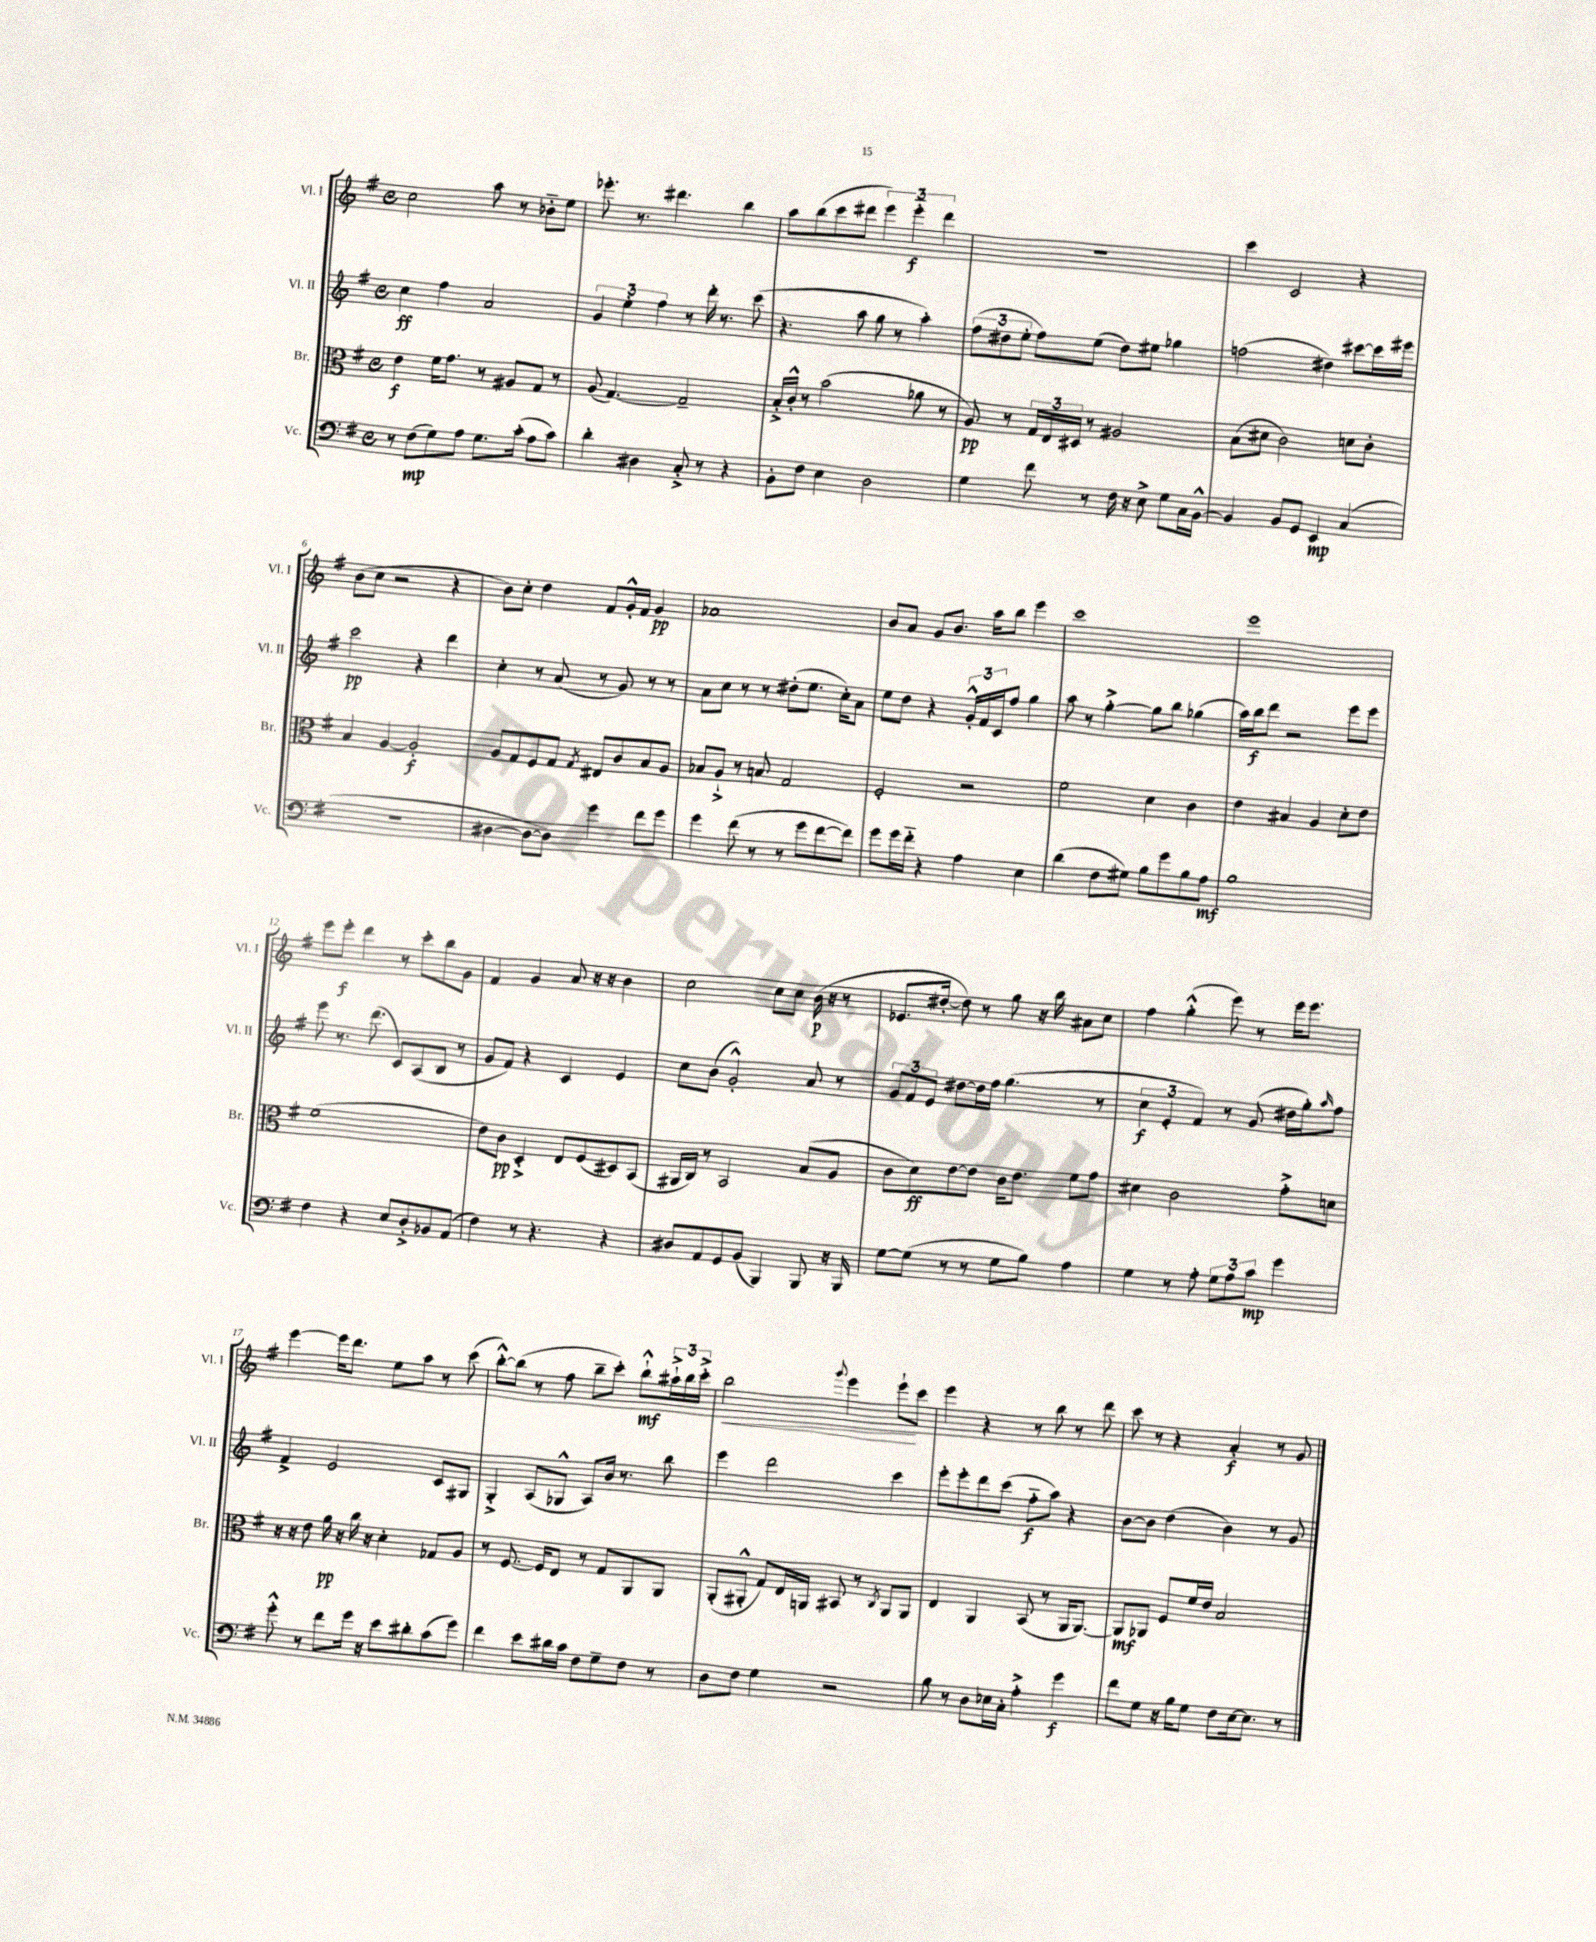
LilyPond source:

<<
\new StaffGroup <<
\new Staff = "s0" \with { instrumentName = "Vl. I" shortInstrumentName = "Vl. I" } {
    \clef treble \key g \major \defaultTimeSignature \time 4/4
    c''2 a''8 r8 bes'8-_ e''8 |
    ees'''8.-. r8. dis'''4. b''4 |
    a''8 b''8( c'''8 dis'''8 \tuplet 3/2 { e'''4) e'''4-_\f dis'''4 } |
    R1 |
    c'''4 c'2 r4 |
    b'8( c''8 r2 r4 |
    b'8) c''8-. d''4 fis'8 g'16-.-^ fis'16 g'4\pp |
    aes'1 |
    b'8 a'8 g'8 b'8. a''16 b''8 e'''4 |
    c'''1 |
    e'''1 |
    e'''8 e'''8-.\f d'''4 r8 c'''8-. b''8 g'8 |
    fis'4 g'4 a'8 r16 r16 b'4 |
    c''2 c''8 c''8 b'16\p( r16 r8 |
    ees'8. dis''16~-. dis''8) r8 g''8 r16 b''16 ais'8 c''8 |
    fis''4 g''4-.-^( e'''8) r8 e'''16 e'''8. |
    e'''4~ e'''16 d'''8. e''8 a''8 r8 c'''8( |
    b''8~-.-^) b''8( r8 fis''8 b''8-- c'''8-.) b''8-!-^\mf \tuplet 3/2 { ais''16-!-> b''16 c'''16-.-> } |
    b''2\< \appoggiatura { g'''8 } e'''4 e'''8-!\! c'''8 |
    e'''4 r4 r8 b''8 r8 d'''8 |
    c'''8 r8 r4 a'4-.\f r8 g'8 \bar "|." |
}
\new Staff = "s1" \with { instrumentName = "Vl. II" shortInstrumentName = "Vl. II" } {
    \clef treble \key g \major \defaultTimeSignature \time 4/4
    c''4\ff fis''4 a'2 |
    \tuplet 3/2 { g'4 e''4-. fis''4 } r8 d'''16-. r8. c'''8( |
    r4. a''8 g''8 r8 a''4-.) |
    \tuplet 3/2 { fis''8( dis''8 e''8-. } fis''8) e''8( dis''8) eis''8 ges''4 |
    f''2( dis''4) cis'''8~ cis'''16 eis'''16 |
    c'''2\pp r4 d'''4 |
    c''4-. r8 a'8( r8 g'8) r8 r8 |
    a'8 c''8 r8 r8 dis''8-.( e''8. c''16-.) a'8 |
    e''8 d''8 r4 \tuplet 3/2 { g'16-.-^ fis'16 c'16 } fis''8 g''4 |
    a''8 r8 g''4~-.-> g''8 b''8 ges''4( |
    a''16) b''16\f d'''8 r2 e'''8 e'''8 |
    e'''8 r8. d'''8.( c'8) a8( b8 r8 |
    g'8 fis'8) r4 c'4 e'4 |
    c''8 b'8( g'2-.-^) a'8 r8 |
    \tuplet 3/2 { g'8 fis'8 e'8 } dis''8~ dis''16 fis''16 g''4.( r8 |
    \tuplet 3/2 { c''4\f e'4-. fis'4) } r8 g'8( dis''16 g''16-.) \grace { a''16 } fis''8 |
    fis'4-> e'2 c'8 gis8 |
    g4-.-> a8( ges8-^ a8) b'16 r8. b''8 |
    e'''4 d'''2 c'''4 |
    e'''8-. e'''8-. d'''8 c'''8( fis''8-_\f a''8) r4 |
    b'8~ b'8 d''4( b'4) r8 g'8 \bar "|." |
}
\new Staff = "s2" \with { instrumentName = "Br." shortInstrumentName = "Br." } {
    \clef alto \key g \major \defaultTimeSignature \time 4/4
    e'4\f fis'16 g'8. r8 ais8 g8 r8 |
    a8( g4.~) g2-- |
    b16-.-> c'16-.-^ r8 b'2( aes'8 r8 |
    a8\pp) r8 \tuplet 3/2 { g16 e16 dis16 } r8 ais2 |
    b8( dis'8 c'2) d'8 c'8-. |
    b4 a4~ a2-.\f |
    a8 g8 fis8 g8 \acciaccatura { g8 } eis8 c'8 b8 a8 |
    bes8 a8-!-> r8 b8 g2 |
    fis2-. r2 |
    fis'2 d'4 c'4 |
    e'4 bis4 a4 d'8-. e'8 |
    fis'1( |
    e'8) c'8\pp d4-.-> e8 fis8( dis8) b,8( |
    ais,16 c16) r8 b,2 b8( a8 |
    c'8 d'8\ff) e'8~ e'8 c'16 e'8. fis'8 g'8 |
    dis'4 c'2 g'8-.-> d'8 |
    r16 r16 e'8 a'16\pp r16 c''16 r16 d'4-. ges8 a8 |
    r8 fis8.~ fis16 e8 r8 g8 a,8 a,8 |
    a,8-.( ais,8-.-^ g8) e16 a,16 bis,8 r8 \acciaccatura { c8 } a,8 a,8 |
    e4 a,4 b,8( r8 a,16 a,8.~) |
    a,8\mf aes,8 fis8 fis'16 e'16 b2 \bar "|." |
}
\new Staff = "s3" \with { instrumentName = "Vc." shortInstrumentName = "Vc." } {
    \clef bass \key g \major \defaultTimeSignature \time 4/4
    r8 fis8\mp( g8) a8 g8. c'16-.( a8 c'8) |
    d'4-. dis4 c8-.-> r8 r4 |
    b,8-. fis8 e4 d2 |
    g4 fis'8 r8 fis16 r16 e8-> g8 c16 b,16~-^ |
    b,4 b,8 g,8 e,4\mp c4( |
    R1 |
    dis4~ dis8~ dis8) g'4 fis'8 g'8 |
    g'4 fis'8( r8 r8 g'8 fis'8~ fis'8) |
    g'8 g'16 fis'16-_ r4 a4 e4 |
    d'4( fis8 gis8) b8 g'8 b8 a8\mf |
    b1 |
    fis4 r4 e8 d8-.-> bes,8 a,8( |
    fis4) r8 r4. r4 |
    dis8 a,8 g,8 b,8( b,,4) b,,8 r16 b,,16 |
    g8~ g8( r8 r8 g8 b8) a4 |
    g4 r8 a8-. \tuplet 3/2 { g8 a8 c'8\mp } g'4 |
    g'8-.-^ r8 fis'8 g'16 r16 e'8 dis'8-. c'8( g'8) |
    fis'4 e'8 dis'16 c'16 fis8 g8-- fis8 r8 |
    d8 fis8 g4 r2 |
    b8 r8 d8 ees16 c16-. a4-.-> g'4\f |
    fis'8 g8 r16 b16 g8 fis8 e16~ e8. r8 \bar "|." |
}
>>
>>
